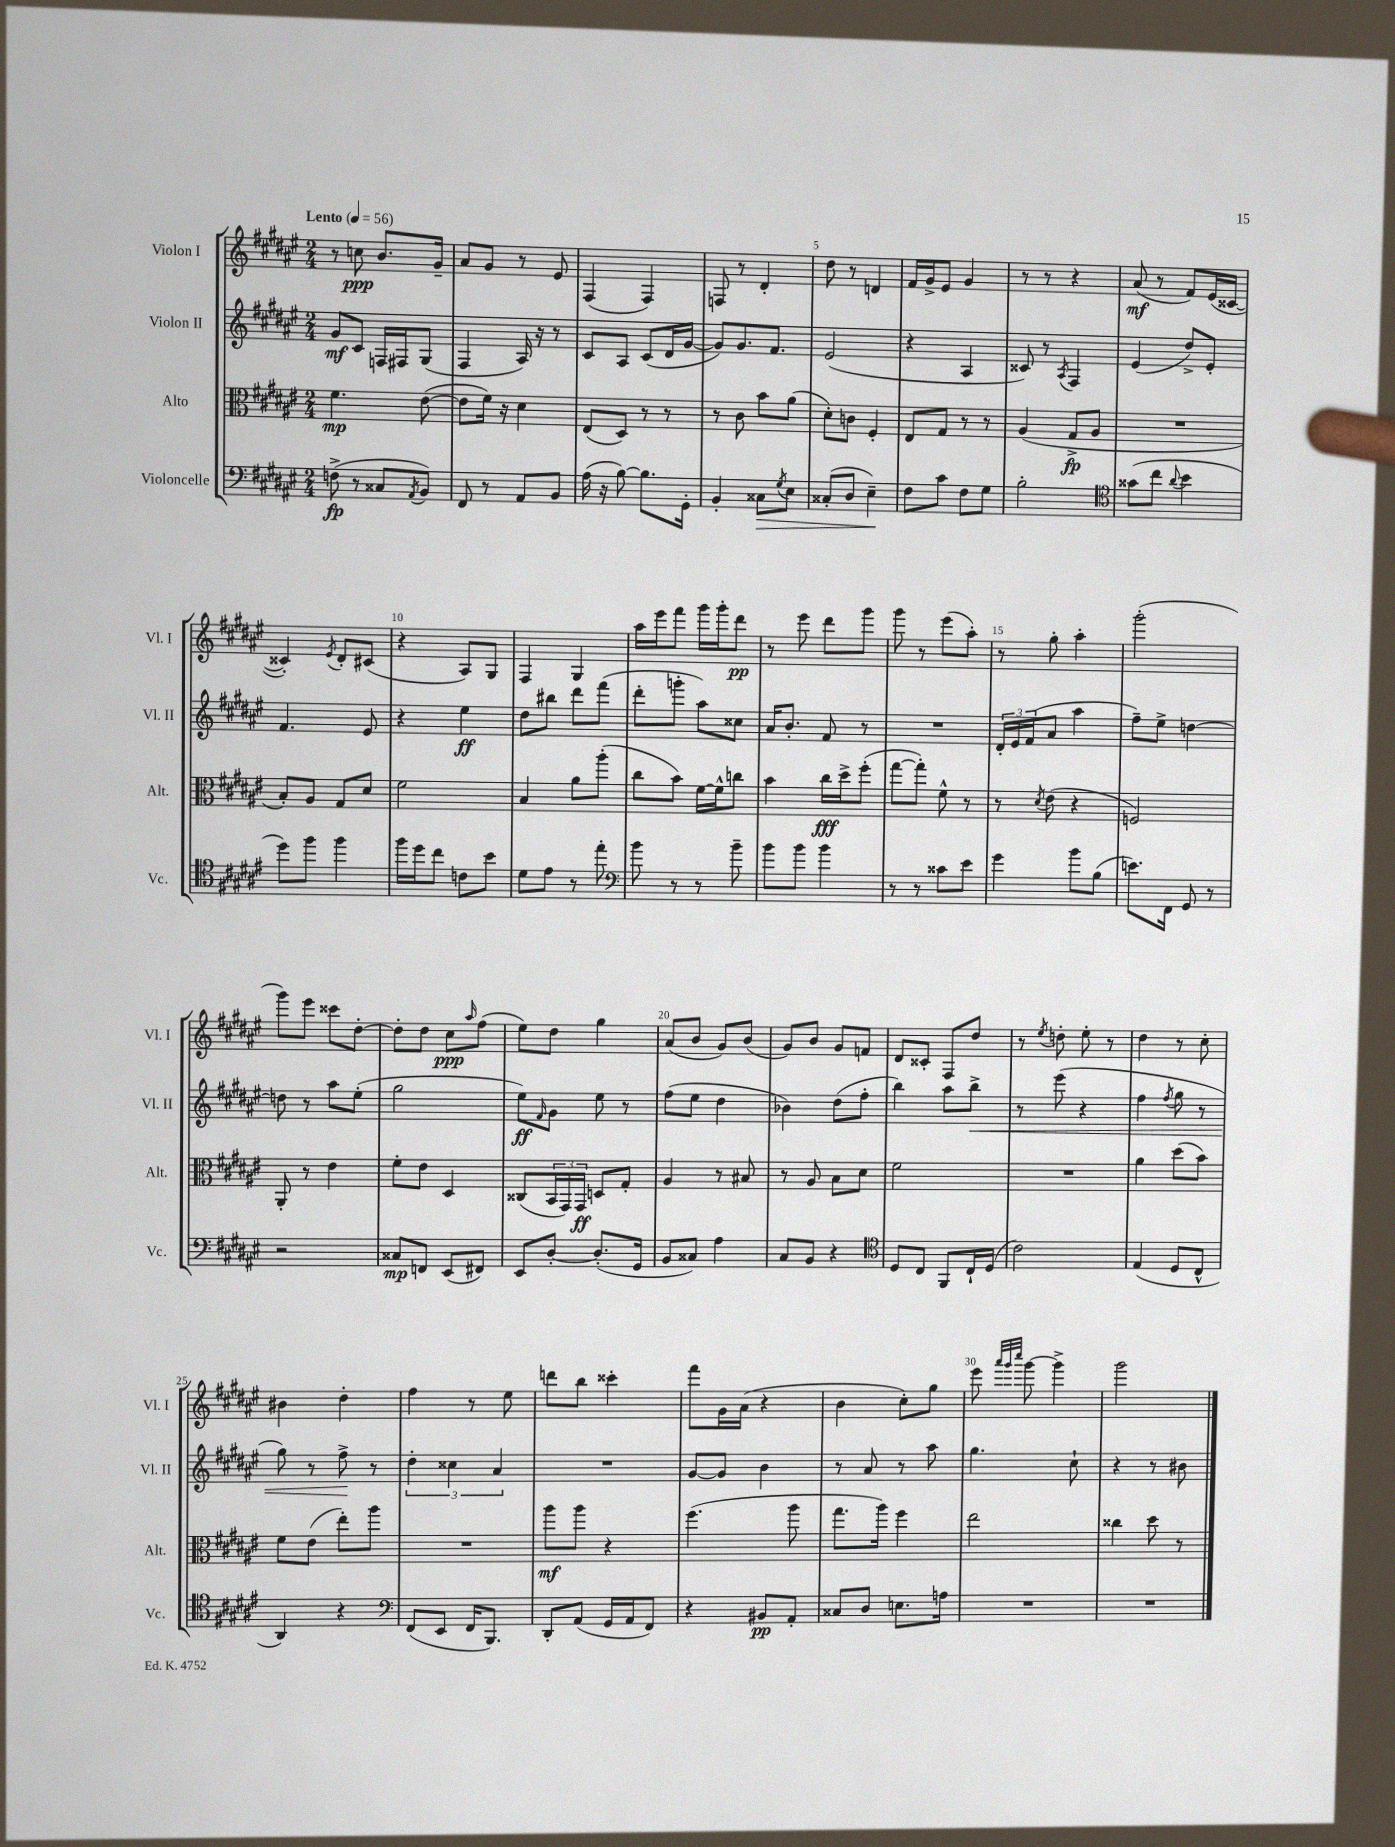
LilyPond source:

<<
\new StaffGroup <<
\new Staff = "s0" \with { instrumentName = "Violon I" shortInstrumentName = "Vl. I" } {
    \clef treble \key fis \major \numericTimeSignature \time 2/4 \tempo "Lento" 4 = 56
    r8 c''8\ppp b'8. gis'16-- |
    ais'8 gis'8 r8 eis'8 |
    fis4( fis4) |
    f8 r8 dis'4-. |
    dis''8 r8 d'4 |
    fis'16 gis'16-> eis'8 gis'4 |
    r8 r8 r4 |
    ais'8\mf( r8 fis'8) eis'16( cisis'16~ |
    cisis'4-.) \acciaccatura { eis'8 } dis'8-. cis'8( |
    r4 ais8) gis8 |
    fis4 gis4 |
    ais''16 eis'''16 fis'''8 gis'''16 gis'''16-. dis'''8\pp |
    r8 eis'''8 dis'''8 gis'''8 |
    gis'''8 r8 eis'''8( ais''8-.) |
    r8 gis''8-. ais''4-. |
    gis'''2-.( |
    gis'''8) eis'''8 cisis'''8 dis''8~-. |
    dis''8-. dis''8 cis''8\ppp \grace { ais''16 } fis''8( |
    eis''8) dis''8 gis''4 |
    ais'8( b'8 gis'8) b'8( |
    gis'8) b'8 gis'8 f'8 |
    dis'8 cisis'8-. fis8 dis''8 |
    r8 \acciaccatura { eis''8 } d''8-. eis''8-. r8 |
    dis''4 r8 cis''8-. |
    bis'4 dis''4-. |
    fis''4 r8 eis''8 |
    d'''8 b''8 cisis'''4-. |
    fis'''8 gis'16 ais'16( r4 |
    b'4 cis''8-.) gis''8 |
    eis'''8 \grace { ais'''32 gis'''32 cis''''32 } gis'''8~ gis'''4-> |
    gis'''2 \bar "|." |
}
\new Staff = "s1" \with { instrumentName = "Violon II" shortInstrumentName = "Vl. II" } {
    \clef treble \key fis \major \numericTimeSignature \time 2/4
    gis'8\mf cis'8 f16 fis16 gis8( |
    fis4 ais16) r16 r8 |
    cis'8 ais8 cis'8( dis'16 gis'16~ |
    gis'8) gis'8. fis'8. |
    eis'2( |
    r4 ais4 |
    cisis'8) r8 \acciaccatura { ais8 } fis4 |
    eis'4( dis''8->) eis'8-. |
    fis'4. eis'8 |
    r4 eis''4\ff |
    dis''8 bis''8 dis'''8 fis'''8( |
    dis'''8-. g'''8-. ais''8) cisis''8 |
    ais'16 b'8.-. fis'8 r8 |
    R2 |
    \tuplet 3/2 { dis'16-. eis'16 fis'16( } ais'8 ais''4 |
    fis''8--) eis''8-> d''4~ |
    d''8 r8 ais''8 eis''8-.( |
    gis''2 |
    eis''8\ff) \grace { fis'16 } gis'8 eis''8 r8 |
    fis''8( eis''8 dis''4 |
    bes'4) dis''8( fis''8-. |
    b''4) ais''8 b''8->\< |
    r8 eis'''8( r4 |
    fis''4 \acciaccatura { fis''8 } gis''8 r8 |
    gis''8) r8 fis''8->\! r8 |
    \tuplet 3/2 { dis''4-. cisis''4 ais'4 } |
    R2 |
    gis'8~ gis'8 b'4 |
    r8 ais'8 r8 ais''8 |
    gis''4. cis''8-! |
    r4 r8 bis'8 \bar "|." |
}
\new Staff = "s2" \with { instrumentName = "Alto" shortInstrumentName = "Alt." } {
    \clef alto \key fis \major \numericTimeSignature \time 2/4
    fis'4.\mp eis'8~( |
    eis'8 fis'16) r16 dis'4 |
    eis8( dis8) r8 r8 |
    r8 cis'8 b'8 ais'8( |
    dis'8-.) c'8 fis4-. |
    eis8 gis8 r8 r8 |
    ais4( gis8->\fp ais8 |
    R2 |
    b8-.) ais8 gis8 dis'8 |
    fis'2 |
    b4 ais'8 ais''8-.( |
    cis''8 b'8) fis'16~ fis'16-^ c''8 |
    b'4 cis''16\fff dis''16-> fis''8-.( |
    gis''8~ gis''8-.) fis'8-^ r8 |
    r8 \acciaccatura { dis'8 } eis'8( r4 |
    f2) |
    ais,8-. r8 eis'4 |
    fis'8-. eis'8 dis4 |
    cisis8( \tuplet 3/2 { b,16 gis,16) gis,16\ff } d8 gis8-. |
    ais4 r8 bis8 |
    r8 ais8 b8 dis'8 |
    fis'2 |
    R2 |
    ais'4 dis''8( b'8) |
    fis'8 eis'8( eis''8-.) ais''8 |
    R2 |
    ais''8\mf ais''8 r4 |
    fis''4.( ais''8 |
    gis''8. ais''16) fis''4 |
    eis''2 |
    cisis''4 dis''8 r8 \bar "|." |
}
\new Staff = "s3" \with { instrumentName = "Violoncelle" shortInstrumentName = "Vc." } {
    \clef bass \key fis \major \numericTimeSignature \time 2/4
    f8->\fp( r8 cisis8 \acciaccatura { ais,8 } b,8) |
    fis,8 r8 ais,8 b,8 |
    ais16( r16 b8~) b8. gis,16-. |
    b,4-. cisis8\> \acciaccatura { gis8 } eis8 |
    cisis8-.( dis8 eis4--\!) |
    fis8 cis'8 fis8 gis8 |
    b2-. |
    \clef tenor gisis'8( cis''8 \appoggiatura { ais'8 } b'4 |
    dis''8) fis''8 fis''4 |
    fis''16 dis''16 cis''8 c'8 b'8 |
    dis'8 eis'8 r8 eis''8-. |
    \clef bass b'8 r8 r8 b'8-- |
    b'8 b'8 b'4 |
    r8 r8 cisis'8 eis'8 |
    gis'4 b'8 b8( |
    e'8.) fis,16 gis,8 r8 |
    r2 |
    cisis8\mp f,8 eis,8( fis,8) |
    eis,8 dis8~-. dis8.-.( gis,16 |
    b,8 cisis8) ais4 |
    cis8 b,8 r4 |
    \clef tenor dis8 cis8 fis,8 cis16-! dis16( |
    cis'2) |
    eis4( dis8 cis8-^ |
    ais,4) r4 |
    \clef bass fis,8( eis,8 fis,16 b,,8.) |
    dis,8-. ais,8( gis,16 ais,16 fis,8) |
    r4 bis,8\pp ais,8-. |
    cisis8 dis8 e8. a16 |
    R2 |
    R2 \bar "|." |
}
>>
>>
\layout { \context { \Score \override BarNumber.break-visibility = ##(#f #t #t) barNumberVisibility = #(every-nth-bar-number-visible 5) } }
